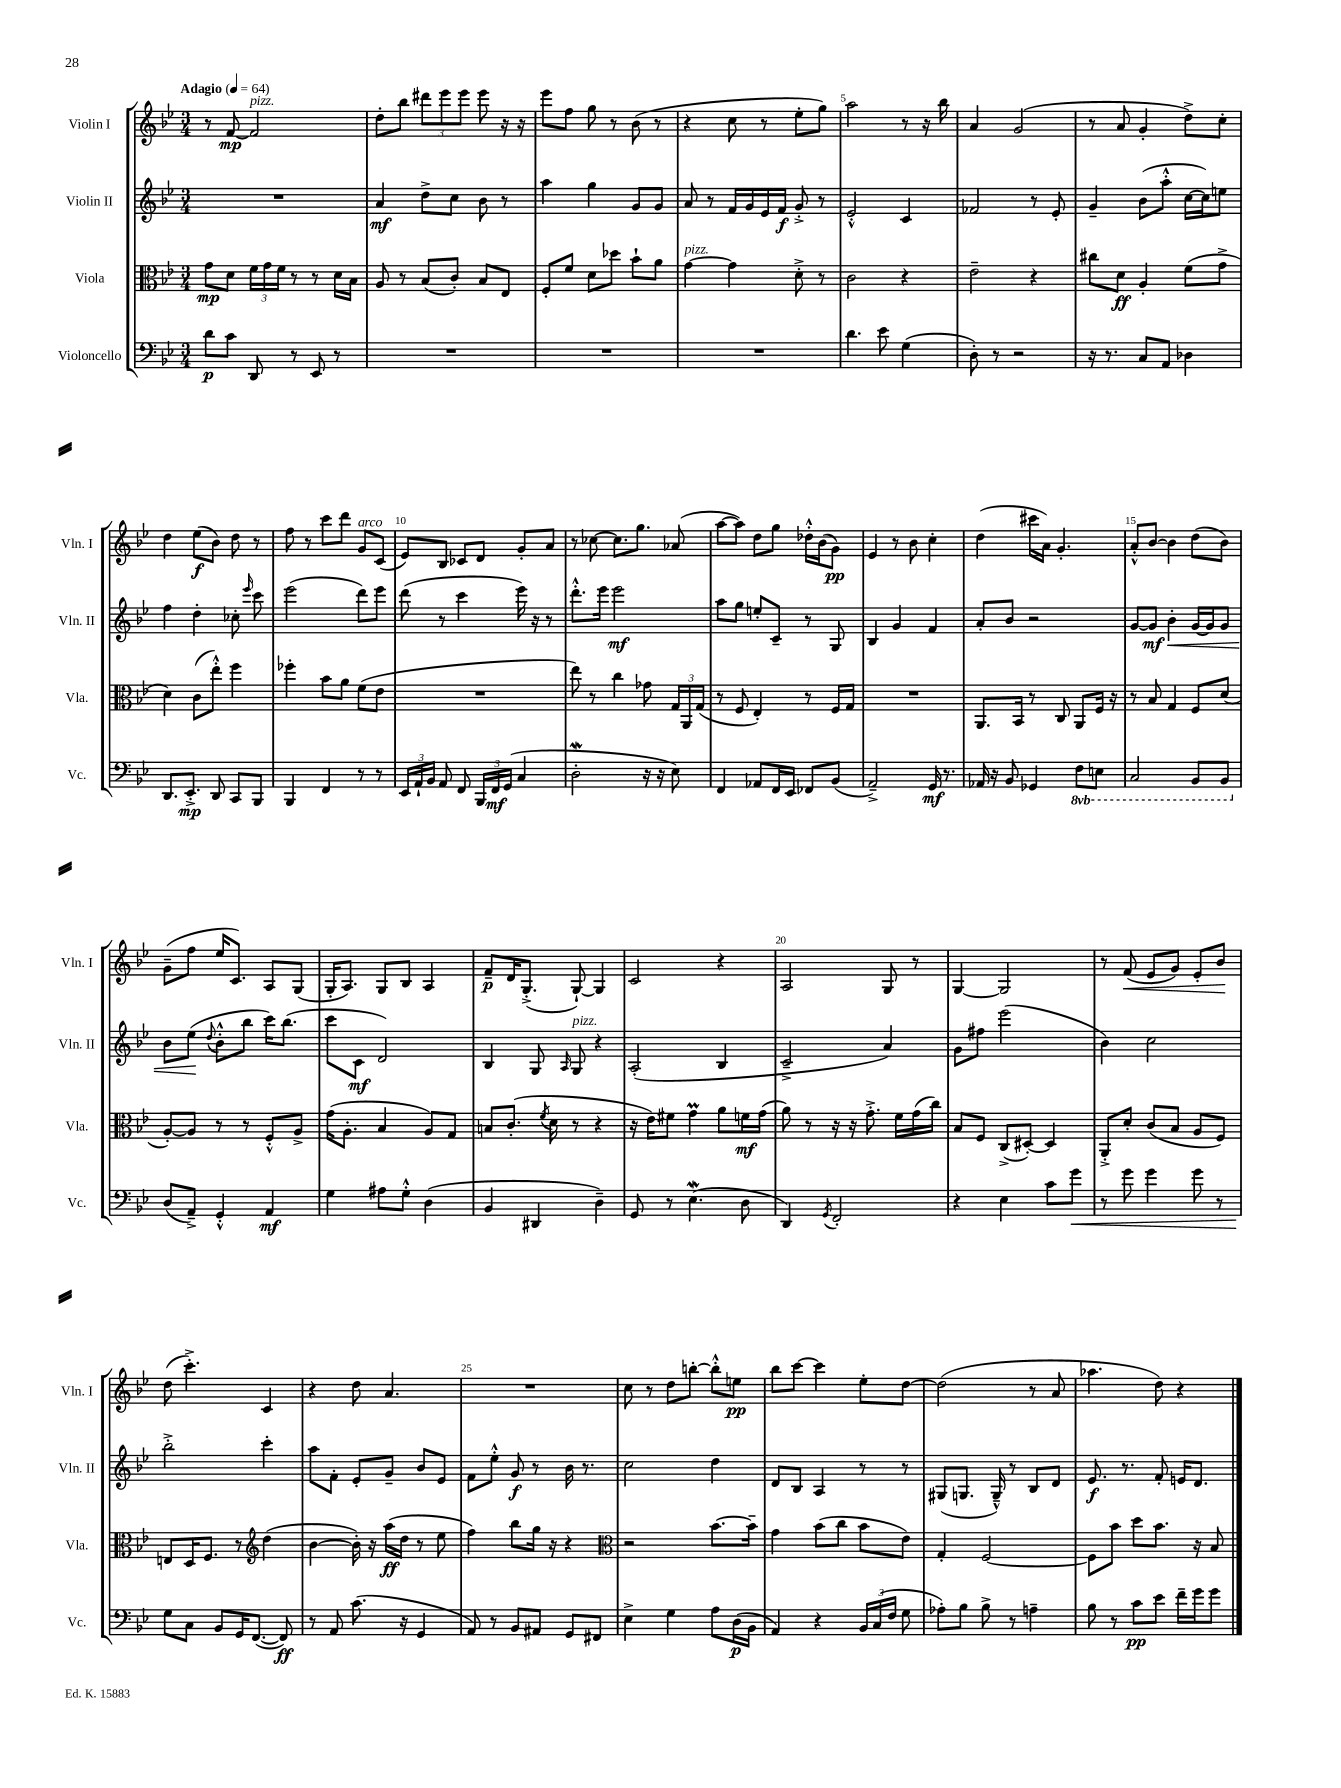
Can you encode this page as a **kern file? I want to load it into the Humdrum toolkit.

**kern	**dynam	**kern	**dynam	**kern	**dynam	**kern	**dynam
*part4	*part4	*part3	*part3	*part2	*part2	*part1	*part1
*staff4	*staff4	*staff3	*staff3	*staff2	*staff2	*staff1	*staff1
*I"Violoncello	*	*I"Viola	*	*I"Violin II	*	*I"Violin I	*
*I'Vc.	*	*I'Vla.	*	*I'Vln. II	*	*I'Vln. I	*
*clefF4	*	*clefC3	*	*clefG2	*	*clefG2	*
*k[b-e-]	*	*k[b-e-]	*	*k[b-e-]	*	*k[b-e-]	*
*M3/4	*	*M3/4	*	*M3/4	*	*M3/4	*
*MM64	*	*MM64	*	*MM64	*	*MM64	*
=1	=1	=1	=1	=1	=1	=1	=1
!	!	!	!	!	!	!LO:TX:a:B:t=Adagio	!
8d\L	p	8g\L	mp	2.r	.	8r	.
8c\J	.	8d\J	.	.	.	[8f/	mp
!	!	!	!	!	!	!LO:TX:a:i:t=pizz.	!
8DD/	.	24f\LL	.	.	.	2f/]	.
.	.	24g\	.	.	.	.	.
.	.	24f\JJ	.	.	.	.	.
8r	.	8r	.	.	.	.	.
8EE-/	.	8r	.	.	.	.	.
8r	.	16d\LL	.	.	.	.	.
.	.	16B-\JJ	.	.	.	.	.
=2	=2	=2	=2	=2	=2	=2	=2
2.r	.	8A/	.	4a/	mf	8dd'\L	.
.	.	8r	.	.	.	8bb-\J	.
.	.	(8B-/L	.	8dd^\L	.	12ddd#X\L	.
.	.	.	.	.	.	12eee-\	.
.	.	8c'/J)	.	8cc\J	.	.	.
.	.	.	.	.	.	12eee-\J	.
.	.	8B-/L	.	8b-\	.	8eee-\	.
.	.	8E-/J	.	8r	.	16r	.
.	.	.	.	.	.	16r	.
=3	=3	=3	=3	=3	=3	=3	=3
2.r	.	8F'/L	.	4aa\	.	8eee-\L	.
.	.	8f/J	.	.	.	8ff\J	.
.	.	8d\L	.	4gg\	.	8gg\	.
.	.	8dd-X\J	.	.	.	8r	.
.	.	8b-`\L	.	8g/L	.	(8b-\	.
.	.	8a\J	.	8g/J	.	8r	.
=4	=4	=4	=4	=4	=4	=4	=4
!	!	!LO:TX:a:i:t=pizz.	!	!	!	!	!
2.r	.	[4g\	.	8a/	.	4r	.
.	.	.	.	8r	.	.	.
.	.	4g\]	.	16f/LL	.	8cc\	.
.	.	.	.	16g/	.	.	.
.	.	.	.	16e-/	.	8r	.
.	.	.	.	16f/JJ	f	.	.
.	.	8d'^\	.	8g'^/	.	8ee-'\L	.
.	.	8r	.	8r	.	8gg\J)	.
=5	=5	=5	=5	=5	=5	=5	=5
4.d\	.	2c\	.	2e-'^^/	.	2aa\	.
8e-\	.	.	.	.	.	.	.
(4G\	.	4r	.	4c/	.	8r	.
.	.	.	.	.	.	16r	.
.	.	.	.	.	.	16bb-\	.
=6	=6	=6	=6	=6	=6	=6	=6
8D'\)	.	2e-~\	.	2f-X/	.	4a/	.
8r	.	.	.	.	.	.	.
2r	.	.	.	.	.	(2g/	.
.	.	4r	.	8r	.	.	.
.	.	.	.	8e-'/	.	.	.
=7	=7	=7	=7	=7	=7	=7	=7
16r	.	8cc#X\L	.	4g~/	.	8r	.
8.r	.	.	.	.	.	.	.
.	.	8d\J	ff	.	.	8a/	.
8C/L	.	4A'/	.	(8b-\L	.	4g'/	.
8AA/J	.	.	.	8aa'^^\J	.	.	.
4D-X\	.	(8f\L	.	[16cc\LL	.	8dd^\L)	.
.	.	.	.	16cc\J])	.	.	.
.	.	8g^\J	.	8een\J	.	8cc'\J	.
!!LO:LB:g=z
=8	=8	=8	=8	=8	=8	=8	=8
8.DD/L	.	4d\)	.	4ff\	.	4dd\	.
8.EE-'^/J	mp	.	.	.	.	.	.
.	.	(8c\L	.	4dd'\	.	(8ee-\L	f
8DD/	.	8ee-'^^\J)	.	.	.	8b-\J)	.
8CC/L	.	4ff\	.	8cc-X'\	.	8dd\	.
.	.	.	.	16qqeee-/	.	.	.
8BBB-/J	.	.	.	8ccc\	.	8r	.
=9	=9	=9	=9	=9	=9	=9	=9
4BBB-/	.	4ff-X'\	.	(2eee-\	.	8ff\	.
.	.	.	.	.	.	8r	.
4FF/	.	8b-\L	.	.	.	8ccc\L	.
.	.	8a\J	.	.	.	8ddd\J	.
!	!	!	!	!	!	!LO:TX:a:i:t=arco	!
8r	.	(8f\L	.	8ddd\L)	.	8g/L	.
8r	.	8e-\J	.	8eee-\J	.	(8c/J	.
=10	=10	=10	=10	=10	=10	=10	=10
24EE-/LL	.	2.r	.	(8ddd\	.	8e-/L)	.
24AA`/	.	.	.	.	.	.	.
24BB-/JJ	.	.	.	.	.	.	.
8AA/	.	.	.	8r	.	8B-/J	.
8FF/	.	.	.	4ccc\	.	8c-X/L	.
24BBB-/LL	.	.	.	.	.	8d/J	.
24FF/	mf	.	.	.	.	.	.
(24GG/JJ	.	.	.	.	.	.	.
4C/	.	.	.	16eee-\)	.	8g'/L	.
.	.	.	.	16r	.	.	.
.	.	.	.	8r	.	8a/J	.
=11	=11	=11	=11	=11	=11	=11	=11
2DW'\	.	8ee-\)	.	8.ddd'^^\L	.	8r	.
.	.	8r	.	.	.	[8cc-X\	.
.	.	.	.	16eee-\Jk	.	.	.
.	.	4cc\	.	2eee-\	mf	8.cc-\L]	.
.	.	.	.	.	.	8.gg\J	.
16r	.	8g-X\	.	.	.	.	.
16r	.	.	.	.	.	.	.
8E-\)	.	24G/LL	.	.	.	(8a-X/	.
.	.	24AA/	.	.	.	.	.
.	.	(24G/JJ	.	.	.	.	.
=12	=12	=12	=12	=12	=12	=12	=12
4FF/	.	8r	.	8aa\L	.	[8aa\L	.
.	.	8F/	.	8gg\J	.	8aa\J])	.
8AA-X/L	.	4E-'/)	.	8een'/L	.	8dd\L	.
16FF/L	.	.	.	8c~/J	.	8gg\J	.
16EE-/JJ	.	.	.	.	.	.	.
8FF-X/L	.	8r	.	8r	.	16dd-X'^^\LL	.
.	.	.	.	.	.	(16b-\J	.
(8BB-/J	.	16F/LL	.	8G/	.	8g\J)	pp
.	.	16G/JJ	.	.	.	.	.
=13	=13	=13	=13	=13	=13	=13	=13
2AA~^/)	.	2.r	.	4B-/	.	4e-/	.
.	.	.	.	4g/	.	8r	.
.	.	.	.	.	.	8b-\	.
16GG/	mf	.	.	4f/	.	4cc'\	.
8.r	.	.	.	.	.	.	.
=14	=14	=14	=14	=14	=14	=14	=14
16AA-X/	.	8.AA/L	.	8a'/L	.	(4dd\	.
16r	.	.	.	.	.	.	.
8BB-/	.	.	.	8b-/J	.	.	.
.	.	16BB-/Jk	.	.	.	.	.
4GG-X/	.	8r	.	2r	.	16ccc#X\LL	.
.	.	.	.	.	.	16a\JJ)	.
.	.	8C/	.	.	.	4.g'/	.
*8ba	*	*	*	*	*	*	*
8FF\L	.	8AA/L	.	.	.	.	.
8EEn\J	.	16F/Jk	.	.	.	.	.
.	.	16r	.	.	.	.	.
=15	=15	=15	=15	=15	=15	=15	=15
2CC/	.	8r	.	[8g/L	.	8a'^^/L	.
.	.	8B-/	.	8g/J]	mf	[8b-/J	.
!	!	!	!	!	!LO:HP:b	!	!
.	.	4G/	.	4b-'\	<	4b-\]	.
8BBB-/L	.	8F/L	.	[16g/LL	.	(8dd\L	.
.	.	.	.	16g/J]	.	.	.
8BBB-/J	.	(8d/J	.	8g/J	.	8b-\J)	.
!!LO:LB:g=z
=16	=16	=16	=16	=16	=16	=16	=16
*X8ba	*	*	*	*	*	*	*
(8D/L	.	[8A'/L)	.	8b-\L	.	(8g~\L	.
8AA~^/J)	.	8A/J]	.	(8ee-\J	.	8ff\J	.
.	.	.	.	8qqdd/	.	.	.
4GG'^^/	.	8r	.	8b-'^^\L	[	16ee-/KL	.
.	.	.	.	.	.	8.c/J)	.
.	.	8r	.	8bb-\J	.	.	.
4AA/	mf	8F'^^/L	.	16ccc\KL)	.	8A/L	.
.	.	.	.	(8.bb-\J	.	.	.
.	.	8A^/J	.	.	.	(8G/J	.
=17	=17	=17	=17	=17	=17	=17	=17
4G\	.	(16g\KL	.	8ccc\L	.	16G'/KL	.
.	.	8.A'\J	.	.	.	8.A/J)	.
.	.	.	.	8c\J	mf	.	.
8A#X\L	.	4B-/	.	2d/)	.	8G/L	.
8G'^^\J	.	.	.	.	.	8B-/J	.
(4D\	.	8A/L)	.	.	.	4A/	.
.	.	8G/J	.	.	.	.	.
=18	=18	=18	=18	=18	=18	=18	=18
4BB-/	.	8Bn/L	.	4B-/	.	8f~/L	p
.	.	(8.c'/J	.	.	.	16d/K	.
.	.	.	.	.	.	(8.G'^/J	.
4DD#X/	.	.	.	8G/	.	.	.
.	.	8qf/	.	.	.	.	.
.	.	16d\	.	.	.	.	.
.	.	.	.	16qqA/	.	.	.
!	!	!	!	!LO:TX:a:i:t=pizz.	!	!	!
.	.	8r	.	8G/	.	[8G`/)	.
4D~\)	.	4r	.	4r	.	4G/]	.
=19	=19	=19	=19	=19	=19	=19	=19
8GG/	.	16r	.	(2A'/	.	2c/	.
.	.	16e-\KL)	.	.	.	.	.
8r	.	8f#X\J	.	.	.	.	.
(4.E-w\	.	4gM\	.	.	.	.	.
.	.	8a\L	.	4B-/	.	4r	.
8D\	.	16fn\L	mf	.	.	.	.
.	.	(16g\JJ	.	.	.	.	.
=20	=20	=20	=20	=20	=20	=20	=20
4DD/)	.	8a\)	.	2c~^/	.	2A/	.
.	.	8r	.	.	.	.	.
8qGG/	.	.	.	.	.	.	.
2FF'/	.	16r	.	.	.	.	.
.	.	16r	.	.	.	.	.
.	.	8.g'^\	.	.	.	.	.
.	.	.	.	4a/)	.	8G/	.
.	.	16f\LL	.	.	.	.	.
.	.	(16g\	.	.	.	8r	.
.	.	16cc\JJ)	.	.	.	.	.
=21	=21	=21	=21	=21	=21	=21	=21
4r	.	8B-/L	.	8g\L	.	[4G/	.
.	.	8F/J	.	8ff#X\J	.	.	.
4E-\	.	(8C^/L	.	(2eee-\	.	2G/]	.
.	.	[8D#X'/J)	.	.	.	.	.
8c\L	.	4D#/]	.	.	.	.	.
!	!LO:HP:b	!	!	!	!	!	!
8g\J	<	.	.	.	.	.	.
=22	=22	=22	=22	=22	=22	=22	=22
8r	.	8AA'^/L	.	4b-\)	.	8r	.
!	!	!	!	!	!	!	!LO:HP:b
8g\	.	8d'/J	.	.	.	(8f/	<
4g\	.	(8c/L	.	2cc\	.	8e-/L	.
.	.	8B-/J	.	.	.	8g/J)	.
8g\	.	8A/L	.	.	.	8e-'/L	.
8r	.	8F/J)	.	.	.	8b-/J	.
.	.	.	.	.	.	.	[
!!LO:LB:g=z
=23	=23	=23	=23	=23	=23	=23	=23
8G\L	.	8En/L	.	2bb-'^\	.	(8dd\	.
8C\J	[	16D/K	.	.	.	4.ccc'^\)	.
.	.	8.F/J	.	.	.	.	.
8BB-/L	.	.	.	.	.	.	.
16GG/K	.	8r	.	.	.	.	.
([8.FF/J	.	.	.	.	.	.	.
*	*	*clefG2	*	*	*	*	*
.	.	(4dd\	.	4ccc'\	.	4c/	.
8FF/])	ff	.	.	.	.	.	.
=24	=24	=24	=24	=24	=24	=24	=24
8r	.	[4b-\	.	8aa\L	.	4r	.
8AA/	.	.	.	8f'\J	.	.	.
(8.c\	.	16b-'\])	.	8e-'/L	.	8dd\	.
.	.	16r	.	.	.	.	.
.	.	(16aa\LL	ff	8g~/J	.	4.a/	.
16r	.	16dd\JJ	.	.	.	.	.
4GG/	.	8r	.	8b-/L	.	.	.
.	.	8ee-\	.	8e-/J	.	.	.
=25	=25	=25	=25	=25	=25	=25	=25
8AA/)	.	4ff\)	.	8f\L	.	2.r	.
8r	.	.	.	8ee-'^^\J	.	.	.
8BB-/L	.	8bb-\L	.	8g/	f	.	.
8AA#X/J	.	16gg\Jk	.	8r	.	.	.
.	.	16r	.	.	.	.	.
8GG/L	.	4r	.	16b-\	.	.	.
.	.	.	.	8.r	.	.	.
8FF#X/J	.	.	.	.	.	.	.
=26	=26	=26	=26	=26	=26	=26	=26
*	*	*clefC3	*	*	*	*	*
4E-^\	.	2r	.	2cc\	.	8cc\	.
.	.	.	.	.	.	8r	.
4G\	.	.	.	.	.	8dd\L	.
.	.	.	.	.	.	[8bbn'\J	.
8A\L	.	[8.b-\L	.	4dd\	.	8bb'^^\L]	.
(16D\L	p	.	.	.	.	8een\J	pp
16BB-\JJ	.	16b-~\Jk]	.	.	.	.	.
=27	=27	=27	=27	=27	=27	=27	=27
4AA/)	.	4g\	.	8d/L	.	8bb-\L	.
.	.	.	.	8B-/J	.	[8ccc\J	.
4r	.	(8b-\L	.	4A/	.	4ccc\]	.
.	.	8cc\J	.	.	.	.	.
24BB-/LL	.	8b-\L	.	8r	.	8ee-'\L	.
(24C/	.	.	.	.	.	.	.
24F/JJ	.	.	.	.	.	.	.
8G\	.	8e-\J)	.	8r	.	[8dd\J	.
=28	=28	=28	=28	=28	=28	=28	=28
8A-X'\L)	.	4G'/	.	(8G#X/L	.	(2dd\]	.
8B-\J	.	.	.	8.Gn/J	.	.	.
8B-^\	.	[2F/	.	.	.	.	.
.	.	.	.	16G~^^/)	.	.	.
8r	.	.	.	8r	.	.	.
4An~\	.	.	.	8B-/L	.	8r	.
.	.	.	.	8d/J	.	8a/	.
=29	=29	=29	=29	=29	=29	=29	=29
8B-\	.	8F\L]	.	8.e-/	f	4.aa-X\	.
8r	.	8b-\J	.	.	.	.	.
.	.	.	.	8.r	.	.	.
8c\L	pp	8dd\L	.	.	.	.	.
8e-\J	.	8.b-\J	.	8f'/	.	8dd\)	.
16f~\LL	.	.	.	16en/KL	.	4r	.
16g\J	.	16r	.	8.d/J	.	.	.
8g\J	.	8B-/	.	.	.	.	.
==	==	==	==	==	==	==	==
*-	*-	*-	*-	*-	*-	*-	*-
